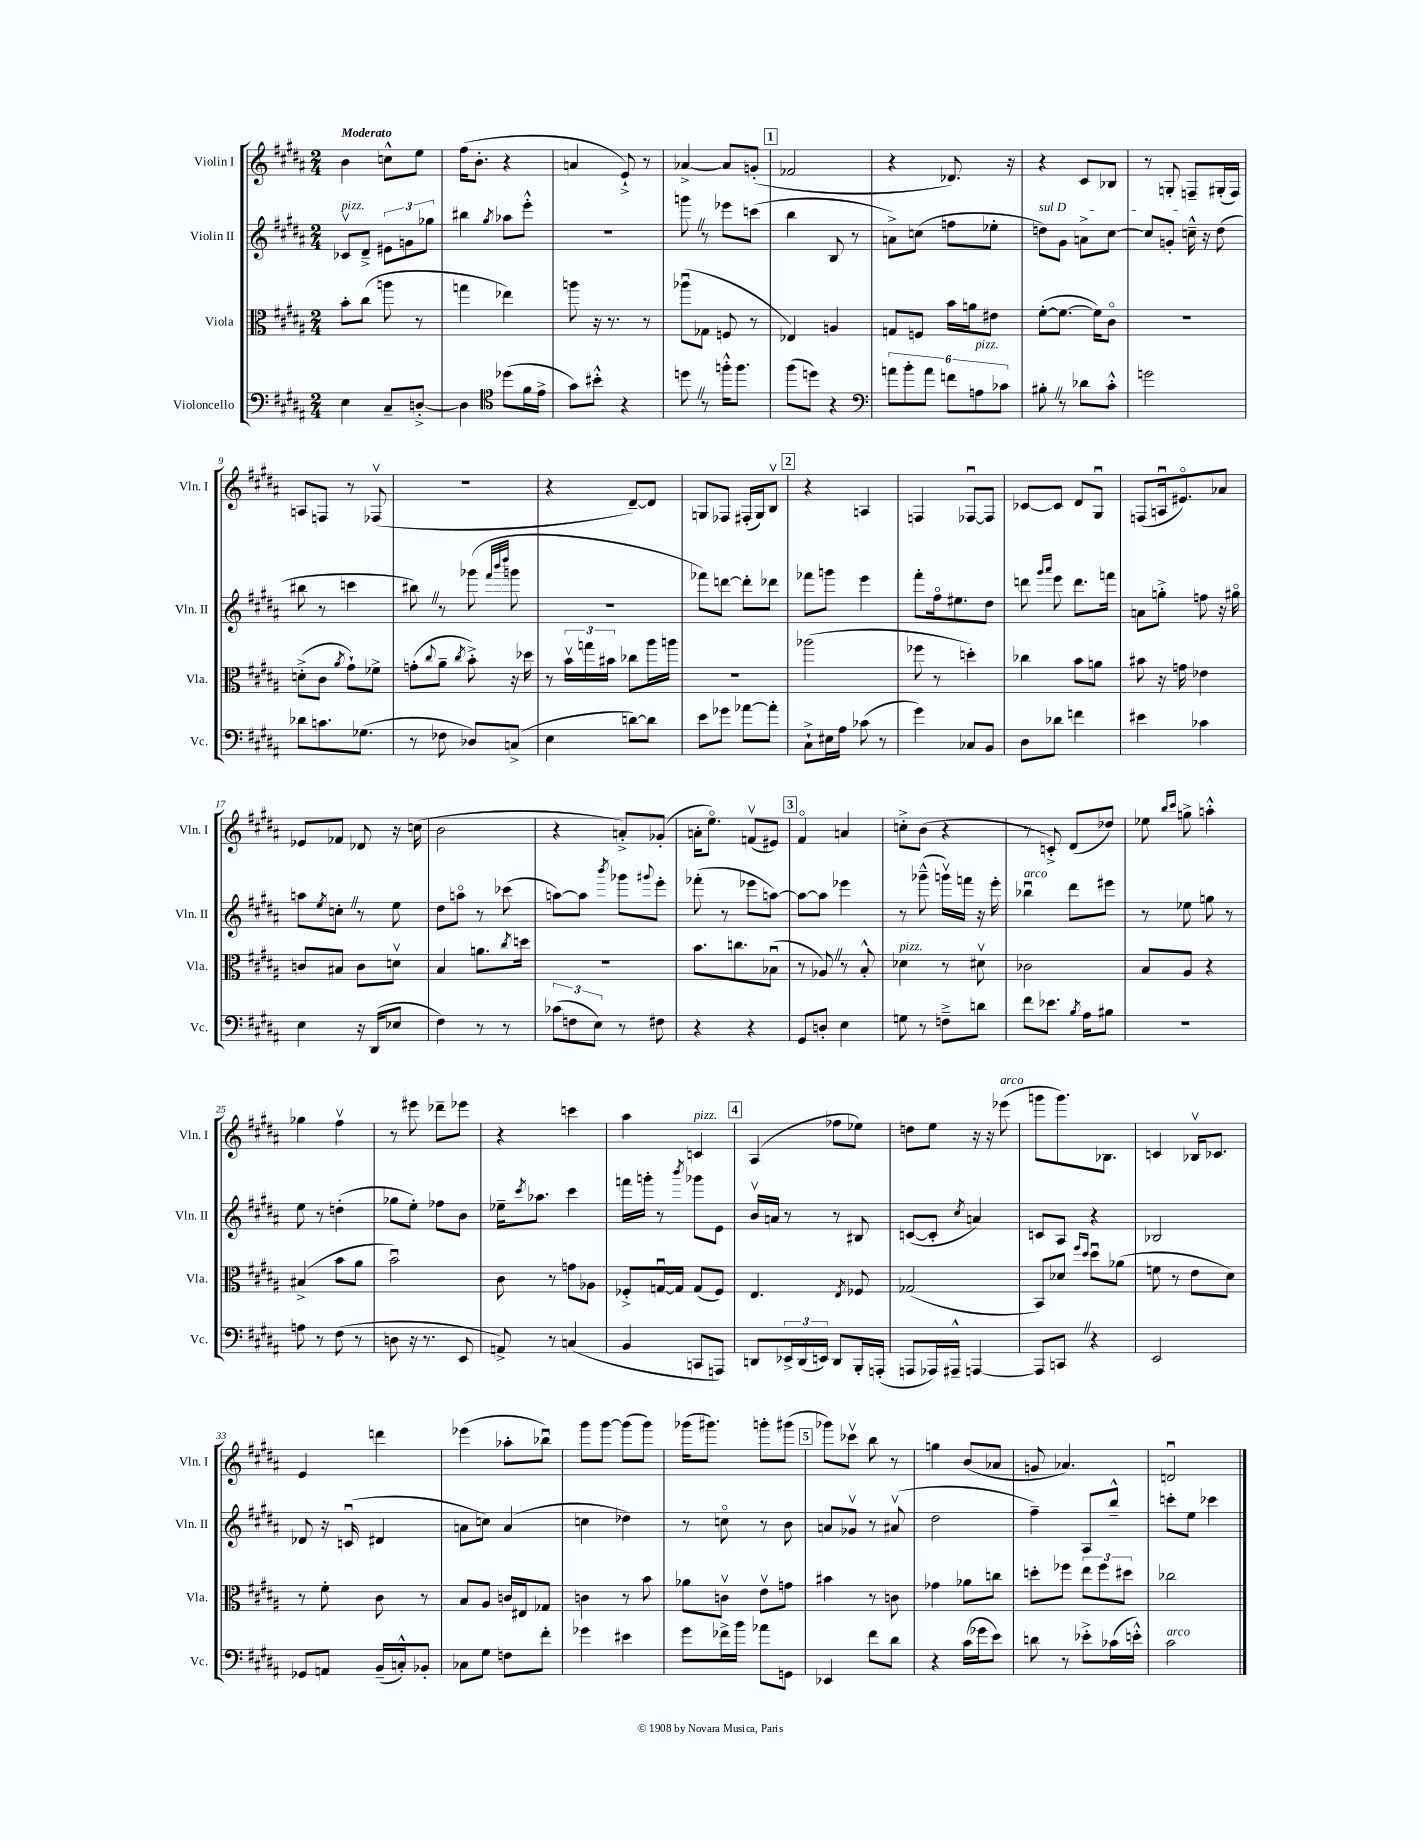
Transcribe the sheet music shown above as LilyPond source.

<<
\new StaffGroup <<
\new Staff = "s0" \with { instrumentName = "Violin I" shortInstrumentName = "Vln. I" } {
    \clef treble \key b \major \numericTimeSignature \time 2/4 \tempo "Moderato"
    b'4 c''8-^ e''8 |
    fis''16( b'8.-. r4 |
    a'4 e'8-!->) r8 |
    aes'4~-> aes'8 g'8-.( |
    \mark \markup { \box "1" } fes'2 |
    r4 des'8.) r16 |
    r4 cis'8 bes8 |
    r8 g8-. f8-- gis16-.( f16) |
    a8 f8 r8 fes8\upbow( |
    R2 |
    r4 dis'8~--) dis'8 |
    g8 fes8 fis16-.( g16) b8\upbow |
    \mark \markup { \box "2" } r4 a4 |
    f4 fes8~\downbow fes8 |
    ces'8~ ces'8 dis'8 gis8\downbow |
    f8( a16\downbow eis'8.\flageolet) aes'8 |
    ees'8 fes'8 des'8 r16 c''16( |
    b'2 |
    r4 a'8-.->) ges'8-.( |
    a'16-. e''8.\flageolet) f'8\upbow( eis'8) |
    \mark \markup { \box "3" } fis'4\flageolet a'4 |
    c''8-.-> b'8( r4 |
    r8 c'8-.->) dis'8( des''8) |
    ees''8 \grace { b''16 cis'''16 } g''8-> a''4-.-^ |
    ges''4 fis''4\upbow |
    r8 eis'''8 des'''8-- ees'''8 |
    r4 c'''4 |
    ais''4 c'4^\markup { \italic "pizz." } |
    \mark \markup { \box "4" } ais4( fes''8 ees''8) |
    d''8 e''8 r16 r16 ees'''8^\markup { \italic "arco" }( |
    g'''8 g'''8.) bes8. |
    c'4 bes16\upbow ces'8. |
    e'4 d'''4 |
    ees'''4( aes''8-. bes''8\downbow) |
    gis'''8 gis'''8~ gis'''8( gis'''8) |
    ges'''16( gis'''8.) g'''8-. gis'''8( |
    \mark \markup { \box "5" } ges'''8) ces'''8\upbow b''8 r8 |
    g''4 b'8( aes'8 |
    g'8 aes'4.) |
    d'2\downbow \bar "|." |
}
\new Staff = "s1" \with { instrumentName = "Violin II" shortInstrumentName = "Vln. II" } {
    \clef treble \key b \major \numericTimeSignature \time 2/4
    ces'8\upbow^\markup { \italic "pizz." } dis'8---> \tuplet 3/2 { eis'8 g'8 ges''8 } |
    bis''4 \acciaccatura { gis''8 } aes''8 e'''8-.-^ |
    R2 |
    g'''8 \once \override BreathingSign.text = \markup { \musicglyph "scripts.caesura.straight" } \breathe r8 ees'''8 c'''8( |
    \mark \markup { \box "1" } b''4 b8 r8 |
    a'8->) c''8( f''8 ees''8-. |
    \once \override TextSpanner.bound-details.left.text = \markup { \italic "sul D" } d''8\startTextSpan) gis'8 a'8-> cis''8~ |
    cis''8 g'8-. c''16---^\stopTextSpan r16 dis''8( |
    bis''8 r8 c'''4 |
    bis''8) \once \override BreathingSign.text = \markup { \musicglyph "scripts.caesura.straight" } \breathe r8 ges'''8( \grace { fis'''32 b'''32 dis''''32 } g'''8 |
    r2 |
    fes'''8) d'''8~ d'''8-. des'''8 |
    \mark \markup { \box "2" } fes'''8 g'''8 e'''4 |
    fis'''8-. fis''16\flageolet eis''8. dis''8 |
    d'''8 \grace { gis'''16 ais'''16 } e'''8 d'''8. f'''16 |
    a'8 g''8-.-> f''8 r16 gis''16\flageolet |
    a''8 \acciaccatura { e''8 } c''8-. \once \override BreathingSign.text = \markup { \musicglyph "scripts.caesura.straight" } \breathe r8 e''8 |
    dis''8 a''8\flageolet r8 ces'''8( |
    a''8~) a''8 \acciaccatura { b'''8 } ges'''8 \appoggiatura { gis'''8 } e'''8-. |
    fes'''8-.( r8 ees'''8 a''8~) |
    \mark \markup { \box "3" } a''8~ a''8 ees'''4 |
    r8 ges'''8---^( g'''16\upbow) f'''16 r16 e'''16-. |
    bes''4\downbow^\markup { \italic "arco" } dis'''8 eis'''8 |
    r8 ees''8 g''8 r8 |
    e''8 r8 d''4-.( |
    ges''8 e''8-.) fes''8 b'8 |
    ees''16-- \acciaccatura { cis'''8 } aes''8. cis'''4 |
    f'''16 g'''16-. r8 \acciaccatura { b'''8 } ges'''8 e'8 |
    \mark \markup { \box "4" } b'16\upbow a'16 r8 r8 bis8 |
    c'8~( c'8-. \acciaccatura { cis''8 } a'4) |
    c'8 ais8 r4 |
    bes2 |
    des'8 r16 c'16\downbow( dis'4 |
    a'8 c''8) a'4( |
    c''4 des''4) |
    r8 c''8\flageolet r8 b'8 |
    \mark \markup { \box "5" } a'8 ges'8\upbow r8 ais'8\upbow( |
    dis''2 |
    fis''4--) ais8 b''8---^ |
    c'''8-. e''8 ces'''4 \bar "|." |
}
\new Staff = "s2" \with { instrumentName = "Viola" shortInstrumentName = "Vla." } {
    \clef alto \key b \major \numericTimeSignature \time 2/4
    b'8-. cis''8( a''8 r8 |
    g''4 ees''4) |
    a''8 r16 r8. r8 |
    aes''8\downbow( ges8 f8 r8 |
    \mark \markup { \box "1" } ees4) a4 |
    g8 f8 b'16 a'16 eis'8 |
    fis'8~-.( fis'8.~ fis'16) cis'8\flageolet |
    R2 |
    d'8-.->( cis'8 \acciaccatura { ais'8 } gis'8-!) fes'8-> |
    g'8-.( \appoggiatura { cis''8 } ais'8-- \acciaccatura { cis''8 } b'8-.->) r16 des''16 |
    r8 \tuplet 3/2 { b'16\upbow g''16 bis'16 } ces''8 ais''16 a''16 |
    R2 |
    \mark \markup { \box "2" } aes''2( |
    fes''8 r8 d''4-.) |
    ces''4 b'8 a'8 |
    bis'8 r16 g'16 ees'4 |
    c'8 bis8 c'8 d'8\upbow |
    b4 a'8. \acciaccatura { cis''8 } d''16 |
    r2 |
    b'8. c''8. bes8\downbow( |
    \mark \markup { \box "3" } r8 aes8) \once \override BreathingSign.text = \markup { \musicglyph "scripts.caesura.straight" } \breathe r8 b8-.-^ |
    des'4^\markup { \italic "pizz." } r8 dis'8\upbow |
    ces'2 |
    b8 ais8 r4 |
    bis4->( b'8 ais'8 |
    b'2\downbow) |
    cis'8 r8 g'8 aes8 |
    fes8-.-> g16~\downbow g16 g8( fes8) |
    \mark \markup { \box "4" } e4. \acciaccatura { e8 } fes8 |
    ges2( |
    b,8) des'8 \grace { fis''16 dis''16 } dis''8\downbow aes'8( |
    f'8 r8 e'8 dis'8) |
    r8 fis'8-. cis'8 r8 |
    b8 ais8 c'16 eis16 ges8 |
    c'4 r8 b'8 |
    aes'8 c'8\upbow e'8\upbow g'8 |
    \mark \markup { \box "5" } bis'4 r8 c'8 |
    ges'4 aes'8 c''8 |
    d''8-. fes''8 \tuplet 3/2 { e''8 fes''8 dis''8 } |
    ces''2 \bar "|." |
}
\new Staff = "s3" \with { instrumentName = "Violoncello" shortInstrumentName = "Vc." } {
    \clef bass \key b \major \numericTimeSignature \time 2/4
    e4 cis8-- d8~-.-> |
    d4 \clef tenor des''8( fis'16 e'16-> |
    gis'8) bis'8-.-^ r4 |
    d''8 \once \override BreathingSign.text = \markup { \musicglyph "scripts.caesura.straight" } \breathe r8 f''16-.-^ f''8. |
    \mark \markup { \box "1" } fis''8( d''8) r4 |
    \clef bass \tuplet 6/4 { a'8 b'8-. a'8 f'8 a8^\markup { \italic "pizz." } ces'8 } |
    bis8-. \once \override BreathingSign.text = \markup { \musicglyph "scripts.caesura.straight" } \breathe r8 des'8 cis'8-.-^ |
    g'2 |
    des'8 c'8. ges8.( |
    r8 fes8 des8) c8->( |
    e4 d'8~) d'8 |
    e'8 ges'8 aes'8~ aes'8-. |
    \mark \markup { \box "2" } cis8-!-> eis16 ais16 ces'8( r8 |
    gis'4) ces8 b,8 |
    dis8 des'8 f'4 |
    eis'4 ces'4 |
    e4 r16 dis,16( ees8 |
    fis4) r8 r8 |
    \tuplet 3/2 { ces'8( f8 e8) } r8 fis8 |
    r4 r4 |
    \mark \markup { \box "3" } gis,8 d8-. e4 |
    g8 r8 f8---> d'8 |
    fis'8 ees'8. \acciaccatura { b8 } ais16 bis8 |
    r2 |
    a8 r8 fis8( r8 |
    d8 r16 r8. e,8 |
    a,8->) r8 c4( |
    b,4 c,8 a,,8) |
    \mark \markup { \box "4" } d,8 \tuplet 3/2 { ees,16-> d,16( e,16) } d,8 b,,16-. a,,16-.( |
    a,,8 aes,,16) ais,,16---^ a,,4~ |
    a,,8 c,8 \once \override BreathingSign.text = \markup { \musicglyph "scripts.caesura.straight" } \breathe r4 |
    e,2 |
    ges,8 a,8 b,16--( c16-.-^) bes,8-. |
    ces8 gis8 f8 fis'8-. |
    ges'4 eis'4 |
    gis'8 fes'16-> b'16 aes'8 g,8 |
    \mark \markup { \box "5" } ees,4 fis'8 dis'8 |
    r4 cis'16( ges'16 e'8) |
    d'8 r8 ees'8-.-> ces'16( e'16-.-^) |
    cis'2^\markup { \italic "arco" } \bar "|." |
}
>>
>>
